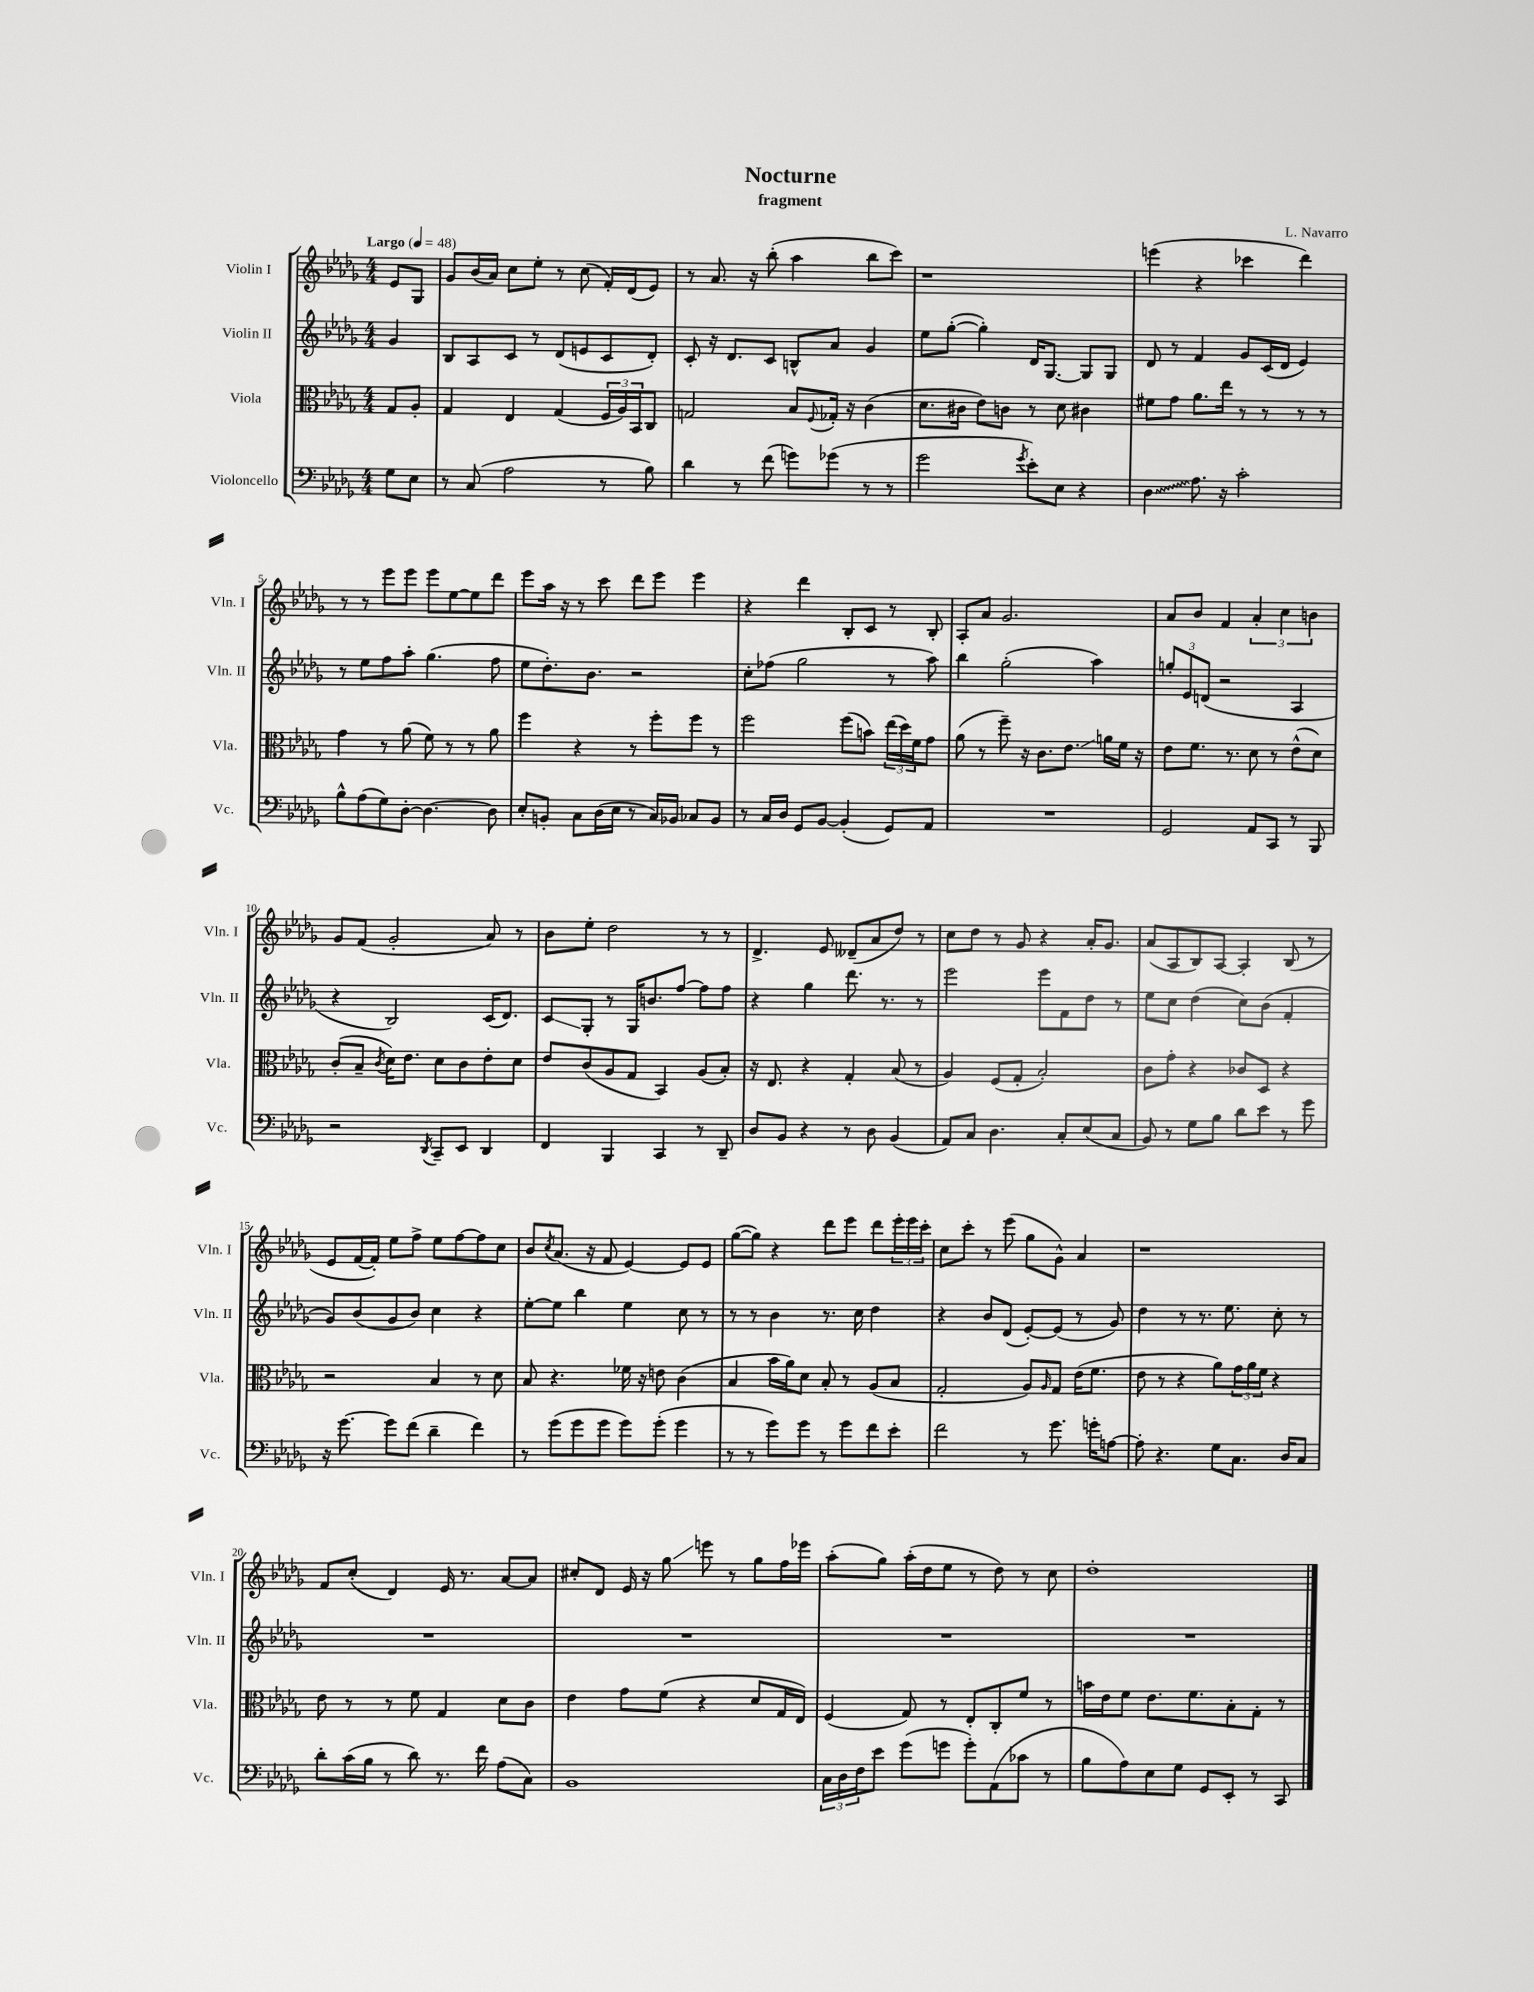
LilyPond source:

\header { title = "Nocturne" composer = "L. Navarro" subtitle = "fragment" }
<<
\new StaffGroup <<
\new Staff = "s0" \with { instrumentName = "Violin I" shortInstrumentName = "Vln. I" } {
    \clef treble \key des \major \numericTimeSignature \time 4/4 \partial 4 \tempo "Largo" 4 = 48
    ees'8 ges8 |
    ges'8 bes'16( aes'16) c''8 ees''8-. r8 c''8( f'16-.) des'16( ees'8) |
    r8 aes'8. r16 bes''8-.( aes''4 bes''8 c'''8) |
    r1 |
    e'''4( r4 ces'''4 des'''4) |
    r8 r8 ees'''8 ees'''8 ees'''8 ees''8~ ees''8 des'''8 |
    ees'''8 aes''16 r16 r8 c'''8 des'''8 ees'''8 ees'''4 |
    r4 des'''4 bes8-. c'8 r8 bes8-. |
    aes8-. aes'8 ges'2. |
    aes'8 bes'8 f'4 \tuplet 3/2 { aes'4-. c''4 b'4 } |
    ges'8 f'8( ges'2-. aes'8) r8 |
    bes'8 ees''8-. des''2 r8 r8 |
    des'4.-> ees'8 deses'8--( aes'8 des''8) r8 |
    c''8 des''8 r8 ges'8 r4 aes'16-. ges'8. |
    aes'8( aes8 bes8) aes8~ aes4-. bes8( r8 |
    ees'8 f'16~ f'16-.) ees''8 f''8-> ees''8 f''8~ f''8 c''8 |
    bes'8 \acciaccatura { c''8 } aes'8.( r16 f'8 ees'4~) ees'8 ees'8 |
    ges''8~( ges''8) r4 des'''8 ees'''8 des'''8 \tuplet 3/2 { ees'''16-. ees'''16 c'''16-. } |
    c''8 c'''8-. r8 ees'''8( ges''8 ges'8-^) aes'4 |
    r1 |
    f'8 c''8-.( des'4) ees'16 r8. aes'8~ aes'8 |
    cis''8-. des'8 ees'16 r16 ges''8\glissando e'''8 r8 ges''8 f''16 ees'''16 |
    aes''8-.( ges''8) aes''16-.( des''16 ees''8 r8 des''8) r8 c''8 |
    des''1-. \bar "|." |
}
\new Staff = "s1" \with { instrumentName = "Violin II" shortInstrumentName = "Vln. II" } {
    \clef treble \key des \major \numericTimeSignature \time 4/4 \partial 4
    ges'4 |
    bes8 aes8 c'8 r8 des'8( e'8 c'8 des'8-.) |
    c'8-. r16 des'8. c'8 b8-^ aes'8 ges'4 |
    ees''8 ges''8~-.( ges''4-.) des'16 ges8.~ ges8 ges8 |
    des'8 r8 f'4 ges'8 c'16( des'16 ees'4) |
    r8 ees''8 f''8 aes''8-. ges''4.( f''8 |
    ees''8 des''8.-.) bes'8. r2 |
    c''8-. fes''8( ges''2 r8 aes''8) |
    bes''4 ges''2-.( aes''4) |
    \tuplet 3/2 { g''8-. ees'8 d'8( } r2 aes4 |
    r4 bes2) c'16( des'8.) |
    c'8\glissando ges8-. r8 ges16 b'8. f''8~ f''8 f''8 |
    r4 ges''4 des'''8. r8. r8 |
    ees'''2 ees'''8 f'8 des''8 r8 |
    ees''8 c''8 des''4( c''8) bes'8( f'4-. |
    ges'8) bes'8( ges'8 bes'8) c''4 r4 |
    ees''8~-. ees''8 bes''4 ees''4 c''8 r8 |
    r8 r8 bes'4 r8. c''16 des''4 |
    r4 bes'8 des'8( ees'8~-.) ees'8( r8 ges'8) |
    des''4 r8 r8. ees''8. c''8-. r8 |
    R1 |
    R1 |
    R1 |
    R1 \bar "|." |
}
\new Staff = "s2" \with { instrumentName = "Viola" shortInstrumentName = "Vla." } {
    \clef alto \key des \major \numericTimeSignature \time 4/4 \partial 4
    ges8 aes8-. |
    ges4 ees4 ges4( \tuplet 3/2 { f16 aes16) bes,16 } c8 |
    g2 bes8 \appoggiatura { f8 } ges16-. r16 c'4( |
    des'8. cis'16 ees'8) c'8 r8 des'8 cis'4 |
    fis'8 ges'8 aes'8. ees''16 r8 r8 r8 r8 |
    ges'4 r8 aes'8( f'8) r8 r8 aes'8 |
    f''4 r4 r8 f''8-. f''8 r8 |
    f''2 f''8( b'8) \tuplet 3/2 { ees''16( des''16) f'16 } ges'8 |
    aes'8( r8 f''8--) r16 c'8. ees'8.\glissando a'16 f'16 r16 |
    ees'8 f'8. r8. des'8 r8 ees'8-^( des'8) |
    c'8-.( bes8-- \acciaccatura { c'8 } des'16) ees'8. des'8 c'8 ees'8-. des'8 |
    ees'8 c'8( aes8 ges8 bes,4) aes8( bes8-.) |
    r16 ees8. r4 ges4-. bes8( r8 |
    aes4) f8( ges8-. bes2-.) |
    c'8 ges'8-. r4 ces'8 des8 r4 |
    r2 bes4 r8 des'8 |
    bes8 r4. fes'16 r16 e'8 c'4( |
    bes4 bes'16 aes'16) des'8 bes8-. r8 aes8( bes8 |
    ges2-. aes8) \grace { aes16 } ges8 ees'16( f'8. |
    ees'8 r8 r4 aes'8) \tuplet 3/2 { ges'16 aes'16 f'16 } r4 |
    ees'8 r8 r8 f'8 ges4 des'8 c'8 |
    ees'4 ges'8 f'8( r4 des'8 ges16 ees16) |
    f4( ges8) r8 ees8-. c8-. f'8 r8 |
    b'16 ees'16 f'8 ees'8. f'8. bes8-. ges8-. r8 \bar "|." |
}
\new Staff = "s3" \with { instrumentName = "Violoncello" shortInstrumentName = "Vc." } {
    \clef bass \key des \major \numericTimeSignature \time 4/4 \partial 4
    ges8 ees8 |
    r8 c8( aes2 r8 bes8) |
    des'4 r8 f'8( g'8) ges'8( r8 r8 |
    ges'2 \acciaccatura { ges'8 } ees'8-.) ees8 r4 |
    \once \override Glissando.style = #'zigzag des4\glissando aes8. r16 c'2-. |
    bes8-^ aes8( ges8) des8~-. des4.~ des8 |
    ees8-. b,8-. c8 des16( ees16 r8 c16) bes,16 ces8 bes,8 |
    r8 c16 des16 ges,8 bes,8~ bes,4-.( ges,8) aes,8 |
    R1 |
    ges,2 aes,8 c,8 r8 bes,,8 |
    r2 \acciaccatura { des,8 } c,8-- ees,8 des,4 |
    f,4 bes,,4 c,4 r8 des,8-- |
    des8 bes,8 r4 r8 des8 bes,4( |
    aes,8) c8 des4. c8-. ees8( c8 |
    bes,8) r8 ges8 bes8 des'8 ees'8 r8 ges'8 |
    r16 ges'8.~ ges'8 f'8( des'4-- f'4) |
    r8 ges'8( ges'8 ges'8 ges'8) ges'8-.( ges'4 |
    r8 r8 ges'8) ges'8 r8 ges'8 f'8 ees'8-. |
    f'2 r8 ges'8. g'16-. a8~ |
    a8-. r4. ges8 c8. des16 c8 |
    des'8-. c'16( bes16 r8 des'8) r8. f'16 aes8( c8) |
    bes,1 |
    \tuplet 3/2 { c16 des16 f16 } ees'8 ges'8( g'8 g'8-.) aes,8( ces'8 r8 |
    bes8 aes8) ees8 ges8 ges,8 ees,8-. r8 c,8 \bar "|." |
}
>>
>>
